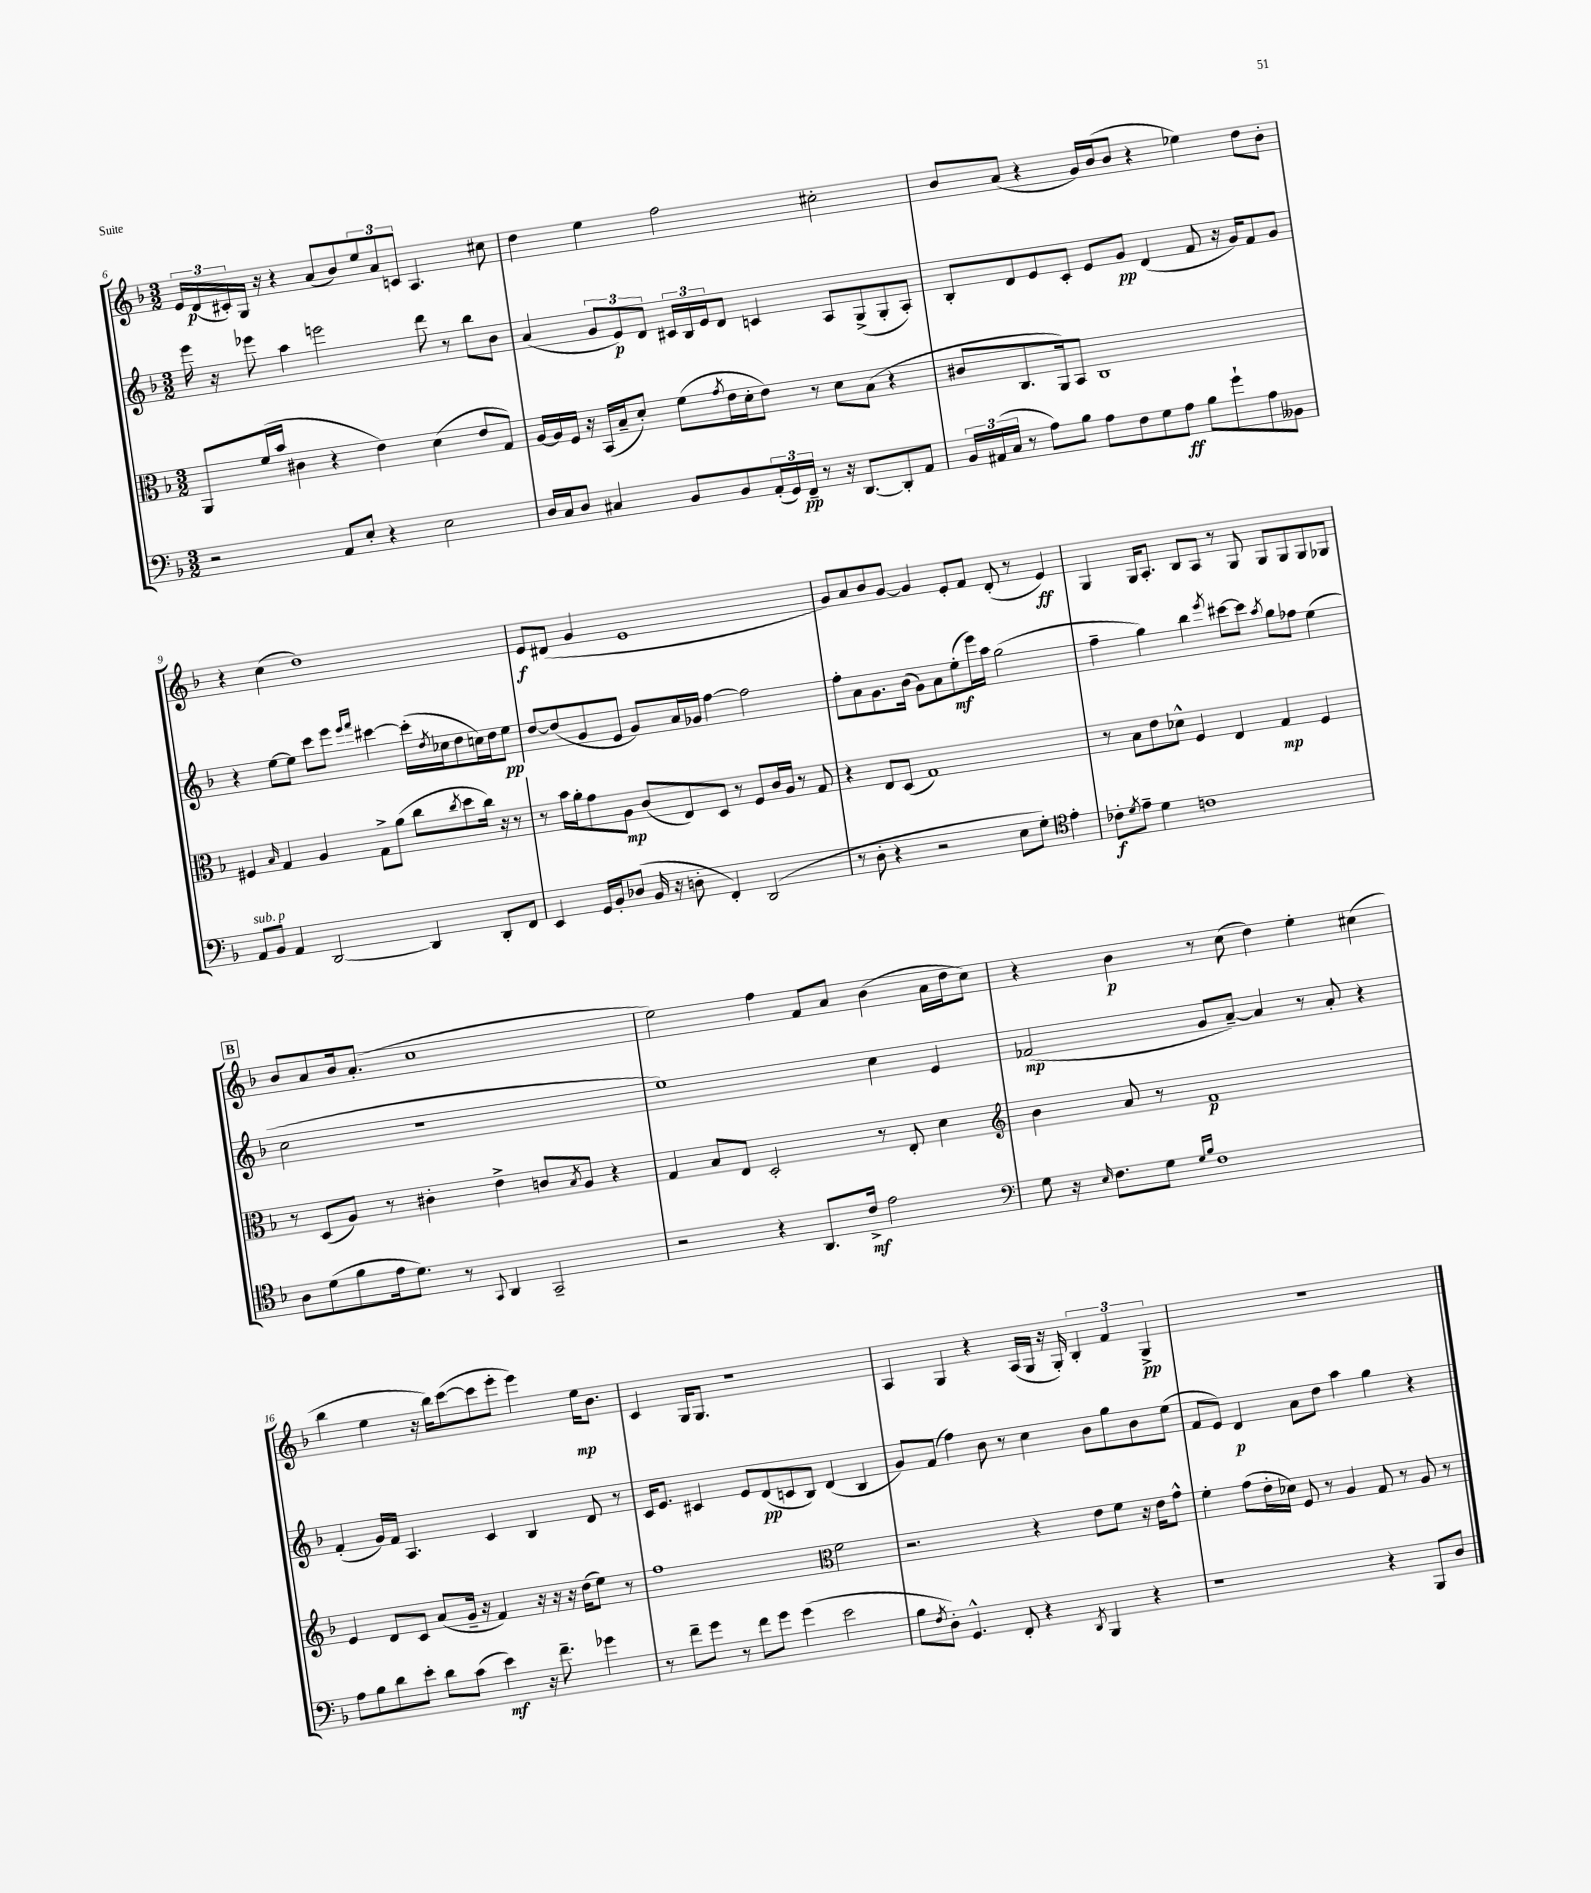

**kern	**dynam	**kern	**dynam	**kern	**dynam	**kern	**dynam
*part4	*part4	*part3	*part3	*part2	*part2	*part1	*part1
*staff4	*staff4	*staff3	*staff3	*staff2	*staff2	*staff1	*staff1
*clefF4	*	*clefC3	*	*clefG2	*	*clefG2	*
*k[b-]	*	*k[b-]	*	*k[b-]	*	*k[b-]	*
*M3/2	*	*M3/2	*	*M3/2	*	*M3/2	*
=6	=6	=6	=6	=6	=6	=6	=6
2r	.	8AA/L	.	16eee\	.	24e/LL	.
.	.	.	.	.	.	(24d/	p
.	.	.	.	16r	.	.	.
.	.	.	.	.	.	24c#X'/)	.
.	.	(16f/L	.	8eee-X\	.	16G/JJ	.
.	.	16b-/JJ	.	.	.	16r	.
.	.	4c#X\	.	4aa\	.	4r	.
8AA/L	.	4r	.	2eeen\	.	(8a/L	.
8E'/J	.	.	.	.	.	8b-/)	.
4r	.	4e\)	.	.	.	12ee/	.
.	.	.	.	.	.	12a/	.
.	.	.	.	.	.	12cn/J	.
2E\	.	(4d\	.	8ddd\	.	4.A/	.
.	.	.	.	8r	.	.	.
.	.	8e/L	.	8bb-\L	.	.	.
.	.	8G/J)	.	8b-\J	.	8cc#X\	.
=7	=7	=7	=7	=7	=7	=7	=7
16D/LL	.	[16A/LL	.	(4a/	.	4dd\	.
16C/J	.	16A/]	.	.	.	.	.
8D/J	.	16F/JJ	.	.	.	.	.
.	.	16r	.	.	.	.	.
4C#X/	.	(16BB-/LL	.	12g/L	.	4ee\	.
.	.	16B-~/J	.	.	.	.	.
.	.	.	.	12e/)	p	.	.
.	.	8d'/J)	.	.	.	.	.
.	.	.	.	12d/J	.	.	.
8BB-/L	.	(8f\L	.	24c#X/LL	.	2ff\	.
.	.	.	.	24B-/	.	.	.
.	.	.	.	24e/J	.	.	.
.	.	8qg/	.	.	.	.	.
8BB-/	.	16e\L	.	8d/J	.	.	.
.	.	16d'\J	.	.	.	.	.
(24AA'/L	.	8e\J)	.	4cn/	.	.	.
24GG/)	.	.	.	.	.	.	.
24FF~/JJ	pp	.	.	.	.	.	.
8r	.	8r	.	.	.	.	.
16r	.	8d\L	.	8A/L	.	2cc#X'\	.
[8.DD/L	.	.	.	.	.	.	.
.	.	(8B-\J	.	(8G^/	.	.	.
8DD'/]	.	4r	.	8G'/	.	.	.
8AA/J	.	.	.	8A'/J)	.	.	.
=8	=8	=8	=8	=8	=8	=8	=8
24BB-/LL	.	8c#X/L	.	8B-'/L	.	8b-/L	.
(24AA#X/	.	.	.	.	.	.	.
24C/JJ	.	.	.	.	.	.	.
8r	.	8.C/	.	8d/	.	(8a/J	.
8A\L)	.	.	.	8e/	.	4r	.
.	.	16AA/k)	.	.	.	.	.
8B-\J	.	8BB-/J	.	8c'/J	.	.	.
8A\L	.	1C	.	8e/L	.	16g/LL)	.
.	.	.	.	.	.	(16b-/J	.
8F\	.	.	.	8g/J	pp	8b-/J	.
8G\	.	.	.	(4d/	.	4r	.
8A\J	ff	.	.	.	.	.	.
8B-\L	.	.	.	8f/	.	4ee-X\)	.
8g`\	.	.	.	16r	.	.	.
.	.	.	.	16g/KL)	.	.	.
8A\	.	.	.	8f/	.	8dd\L	.
8BB--X\J	.	.	.	8g/J	.	8b-'\J	.
!!LO:LB:g=z
=9	=9	=9	=9	=9	=9	=9	=9
!LO:TX:a:i:t=sub. p	!	!	!	!	!	!	!
8AA/L	.	4F#X/	.	4r	.	4r	.
8BB-/J	.	.	.	.	.	.	.
.	.	16qqB-/	.	.	.	.	.
4AA/	.	4G/	.	[8ee\L	.	(4cc\	.
.	.	.	.	8ee\J]	.	.	.
[2DD/	.	4A/	.	8ccc\L	.	1dd)	.
.	.	.	.	8eee\J	.	.	.
.	.	.	.	16qqeee/LL	.	.	.
.	.	.	.	16qqfff/JJ	.	.	.
.	.	8G^\L	.	[4ccc#X\	.	.	.
.	.	(8a\J	.	.	.	.	.
4DD/]	.	8cc\L	.	(16ccc#'\LL]	.	.	.
.	.	.	.	8qdd/	.	.	.
.	.	.	.	16cc-X\J	.	.	.
.	.	8qcc/	.	.	.	.	.
.	.	8dd\	.	8dd\	.	.	.
8DD'/L	.	16cc\Jk)	.	16ccn\L)	.	.	.
.	.	16r	.	16dd\J	.	.	.
8FF/J	.	8r	.	8ee\J	pp	.	.
=10	=10	=10	=10	=10	=10	=10	=10
4EE/	.	8r	.	[8dd/L	.	8e/L	f
.	.	16b-\LL	.	(8dd/]	.	(8d#X/J	.
.	.	16a'\J	.	.	.	.	.
16GG/LL	.	8g\	.	8g/	.	4g/	.
16BB-'/J	.	.	.	.	.	.	.
(8D-X/J	.	8A\J	mp	8e/J	.	.	.
16BB-/	.	(8c/L	.	8g/L)	.	1e	.
16r	.	.	.	.	.	.	.
8Dn'\	.	8E/)	.	16a/L	.	.	.
.	.	.	.	16g-X/JJ	.	.	.
4FF'/)	.	8D/J	.	[4ff\	.	.	.
.	.	8r	.	.	.	.	.
(2DD/	.	8F/L	.	2ff\]	.	.	.
.	.	16c/L	.	.	.	.	.
.	.	16A/JJ	.	.	.	.	.
.	.	8r	.	.	.	.	.
.	.	8G/	.	.	.	.	.
=11	=11	=11	=11	=11	=11	=11	=11
8r	.	4r	.	8ff'\L	.	8g/L)	.
8D'\	.	.	.	8a\	.	8a/	.
4r	.	8E/L	.	8.g\	.	8b-/	.
.	.	(8D/J	.	.	.	[8g/J	.
.	.	.	.	(16b-\Jk	.	.	.
2r	.	1G)	.	8g\L)	.	4g/]	.
.	.	.	.	8a\	.	.	.
.	.	.	.	(8ee'\	mf	8e'/L	.
.	.	.	.	16eee\L)	.	8f/J	.
.	.	.	.	16aa\JJ	.	.	.
8E\L	.	.	.	(2gg\	.	(8d'/	.
8G'\J)	.	.	.	.	.	8r	.
*clefC4	*	*	*	*	*	*	*
4e'\	.	.	.	.	.	4e/)	ff
=12	=12	=12	=12	=12	=12	=12	=12
8c-X'\L	f	8r	.	4ff~\	.	4G/	.
8qd/	.	.	.	.	.	.	.
8e~\J	.	8B-\L	.	.	.	.	.
4d\	.	8e\	.	4gg\)	.	16G/KL	.
.	.	.	.	.	.	8.A'/J	.
.	.	8d-X^^\J	.	.	.	.	.
1cn	.	4F/	.	4bb-\	.	8B-/L	.
.	.	.	.	.	.	8A/J	.
.	.	.	.	8qeee/	.	.	.
.	.	4E/	.	[8ccc#X\L	.	8r	.
.	.	.	.	8ccc#\J]	.	8G/	.
.	.	.	.	8qaa/	.	.	.
.	.	4G/	mp	8gg\L	.	8G/L	.
.	.	.	.	8ff-X\J	.	8G/	.
.	.	4F/	.	(4ee\	.	8G/	.
.	.	.	.	.	.	8G-X/J	.
!!LO:LB:g=z
!!LO:REH:place=s1:t=B
=13	=13	=13	=13	=13	=13	=13	=13
8A\L	.	8r	.	2cc\	.	8b-/L	.
(8d\	.	(8D/L	.	.	.	8a/	.
8f\	.	8A/J)	.	.	.	16b-/k	.
.	.	.	.	.	.	(8.a'/J	.
16e\k	.	8r	.	.	.	.	.
8.d\J)	.	.	.	.	.	.	.
.	.	4c#X'\	.	1r	.	1cc	.
8r	.	.	.	.	.	.	.
8qqGG/	.	.	.	.	.	.	.
4AA/	.	4e^\	.	.	.	.	.
2GG~/	.	8cn/L	.	.	.	.	.
.	.	8qB-/	.	.	.	.	.
.	.	8A/J	.	.	.	.	.
.	.	4r	.	.	.	.	.
=14	=14	=14	=14	=14	=14	=14	=14
2r	.	4G/	.	1ee)	.	2ee\)	.
.	.	8B-/L	.	.	.	.	.
.	.	8E/J	.	.	.	.	.
4r	.	2D'/	.	.	.	4ff\	.
8.AA/L	.	.	.	.	.	8f/L	.
.	.	.	.	.	.	8a/J	.
16c^/Jk	mf	.	.	.	.	.	.
2e\	.	8r	.	4cc\	.	(4b-\	.
.	.	8E'/	.	.	.	.	.
.	.	4d\	.	4e/	.	16a\LL	.
.	.	.	.	.	.	16dd\J	.
.	.	.	.	.	.	8cc\J)	.
=15	=15	=15	=15	=15	=15	=15	=15
*clefF4	*	*clefG2	*	*	*	*	*
8G\	.	4b-\	.	(2f-X/	mp	4r	.
16r	.	.	.	.	.	.	.
16qqE/	.	.	.	.	.	.	.
8.F\L	.	.	.	.	.	.	.
.	.	8a/	.	.	.	4b-\	p
8G\J	.	8r	.	.	.	.	.
16qqG/LL	.	.	.	.	.	.	.
16qqB-/JJ	.	.	.	.	.	.	.
1F	.	1f	p	8g/L	.	8r	.
.	.	.	.	[8a~/J)	.	(8cc\	.
.	.	.	.	4a/]	.	4dd\)	.
.	.	.	.	8r	.	4ee'\	.
.	.	.	.	8a'/	.	.	.
.	.	.	.	4r	.	(4cc#X\	.
!!LO:LB:g=z
=16	=16	=16	=16	=16	=16	=16	=16
8A\L	.	4e/	.	(4f'/	.	4bb-\	.
8B-\	.	.	.	.	.	.	.
8d\	.	8d/L	.	16g/LL)	.	4ee\	.
.	.	.	.	16f/JJ	.	.	.
8e'\J	.	8c/J	.	4.A/	.	.	.
8d\L	.	(8a/L	.	.	.	16r	.
.	.	.	.	.	.	16bb-\KL)	.
(8c\J	.	16g~/Jk	.	.	.	([8ccc\	.
.	.	16r	.	.	.	.	.
4e\)	mf	4f/)	.	4c/	.	8ccc\]	.
.	.	.	.	.	.	8eee'\J	.
16r	.	16r	.	4B-/	.	4eee\)	.
8.f~\	.	16r	.	.	.	.	.
.	.	16r	.	.	.	.	.
.	.	(16dd\KL	.	.	.	.	.
4g-X\	.	8ee\J)	.	8d/	.	16ee\KL	mp
.	.	.	.	.	.	8.b-\J	.
.	.	8r	.	8r	.	.	.
=17	=17	=17	=17	=17	=17	=17	=17
8r	.	1ff	.	16c/KL	.	4c/	.
.	.	.	.	8.e/J	.	.	.
8f~\L	.	.	.	.	.	.	.
8g\J	.	.	.	4c#X/	.	16G/KL	.
.	.	.	.	.	.	8.G/J	.
8r	.	.	.	.	.	.	.
8f\L	.	.	.	8e/L	.	1r	.
8g\J	.	.	.	(8d/	pp	.	.
(4g\	.	.	.	8cn/	.	.	.
.	.	.	.	8B-/J)	.	.	.
*	*	*clefC3	*	*	*	*	*
2e\	.	2f\	.	(4d/	.	.	.
.	.	.	.	4B-/	.	.	.
=18	=18	=18	=18	=18	=18	=18	=18
8B-\L	.	2.r	.	8g/L)	.	4A/	.
8qF/	.	.	.	.	.	.	.
8D'\J)	.	.	.	(8f/J	.	.	.
4.GG^^/	.	.	.	4ff\)	.	4G/	.
.	.	.	.	8b-\	.	4r	.
8FF'/	.	.	.	8r	.	.	.
4r	.	4r	.	4cc\	.	(16A/LL	.
.	.	.	.	.	.	16G/JJ	.
.	.	.	.	.	.	16r	.
.	.	.	.	.	.	16G'/)	.
8qDD/	.	.	.	.	.	.	.
4BBB-/	.	8e\L	.	8b-\L	.	6B-'/	.
.	.	8f\J	.	8gg\	.	.	.
.	.	.	.	.	.	6f/	.
4r	.	16r	.	8b-\	.	.	.
.	.	16e\KL	.	.	.	.	.
.	.	.	.	.	.	6G^/	pp
.	.	8g^^\J	.	(8ee\J	.	.	.
=19	=19	=19	=19	=19	=19	=19	=19
1r	.	4f'\	.	8f/L	.	1.r	.
.	.	.	.	8e/J)	.	.	.
.	.	(8g\L	.	4d/	p	.	.
.	.	16e'\L	.	.	.	.	.
.	.	16d-X\JJ)	.	.	.	.	.
.	.	8F/	.	8a\L	.	.	.
.	.	8r	.	8dd\J	.	.	.
.	.	4A/	.	4aa\	.	.	.
4r	.	8G/	.	4gg\	.	.	.
.	.	8r	.	.	.	.	.
8BBB-/L	.	8A/	.	4r	.	.	.
8D/J	.	8r	.	.	.	.	.
==	==	==	==	==	==	==	==
*-	*-	*-	*-	*-	*-	*-	*-
